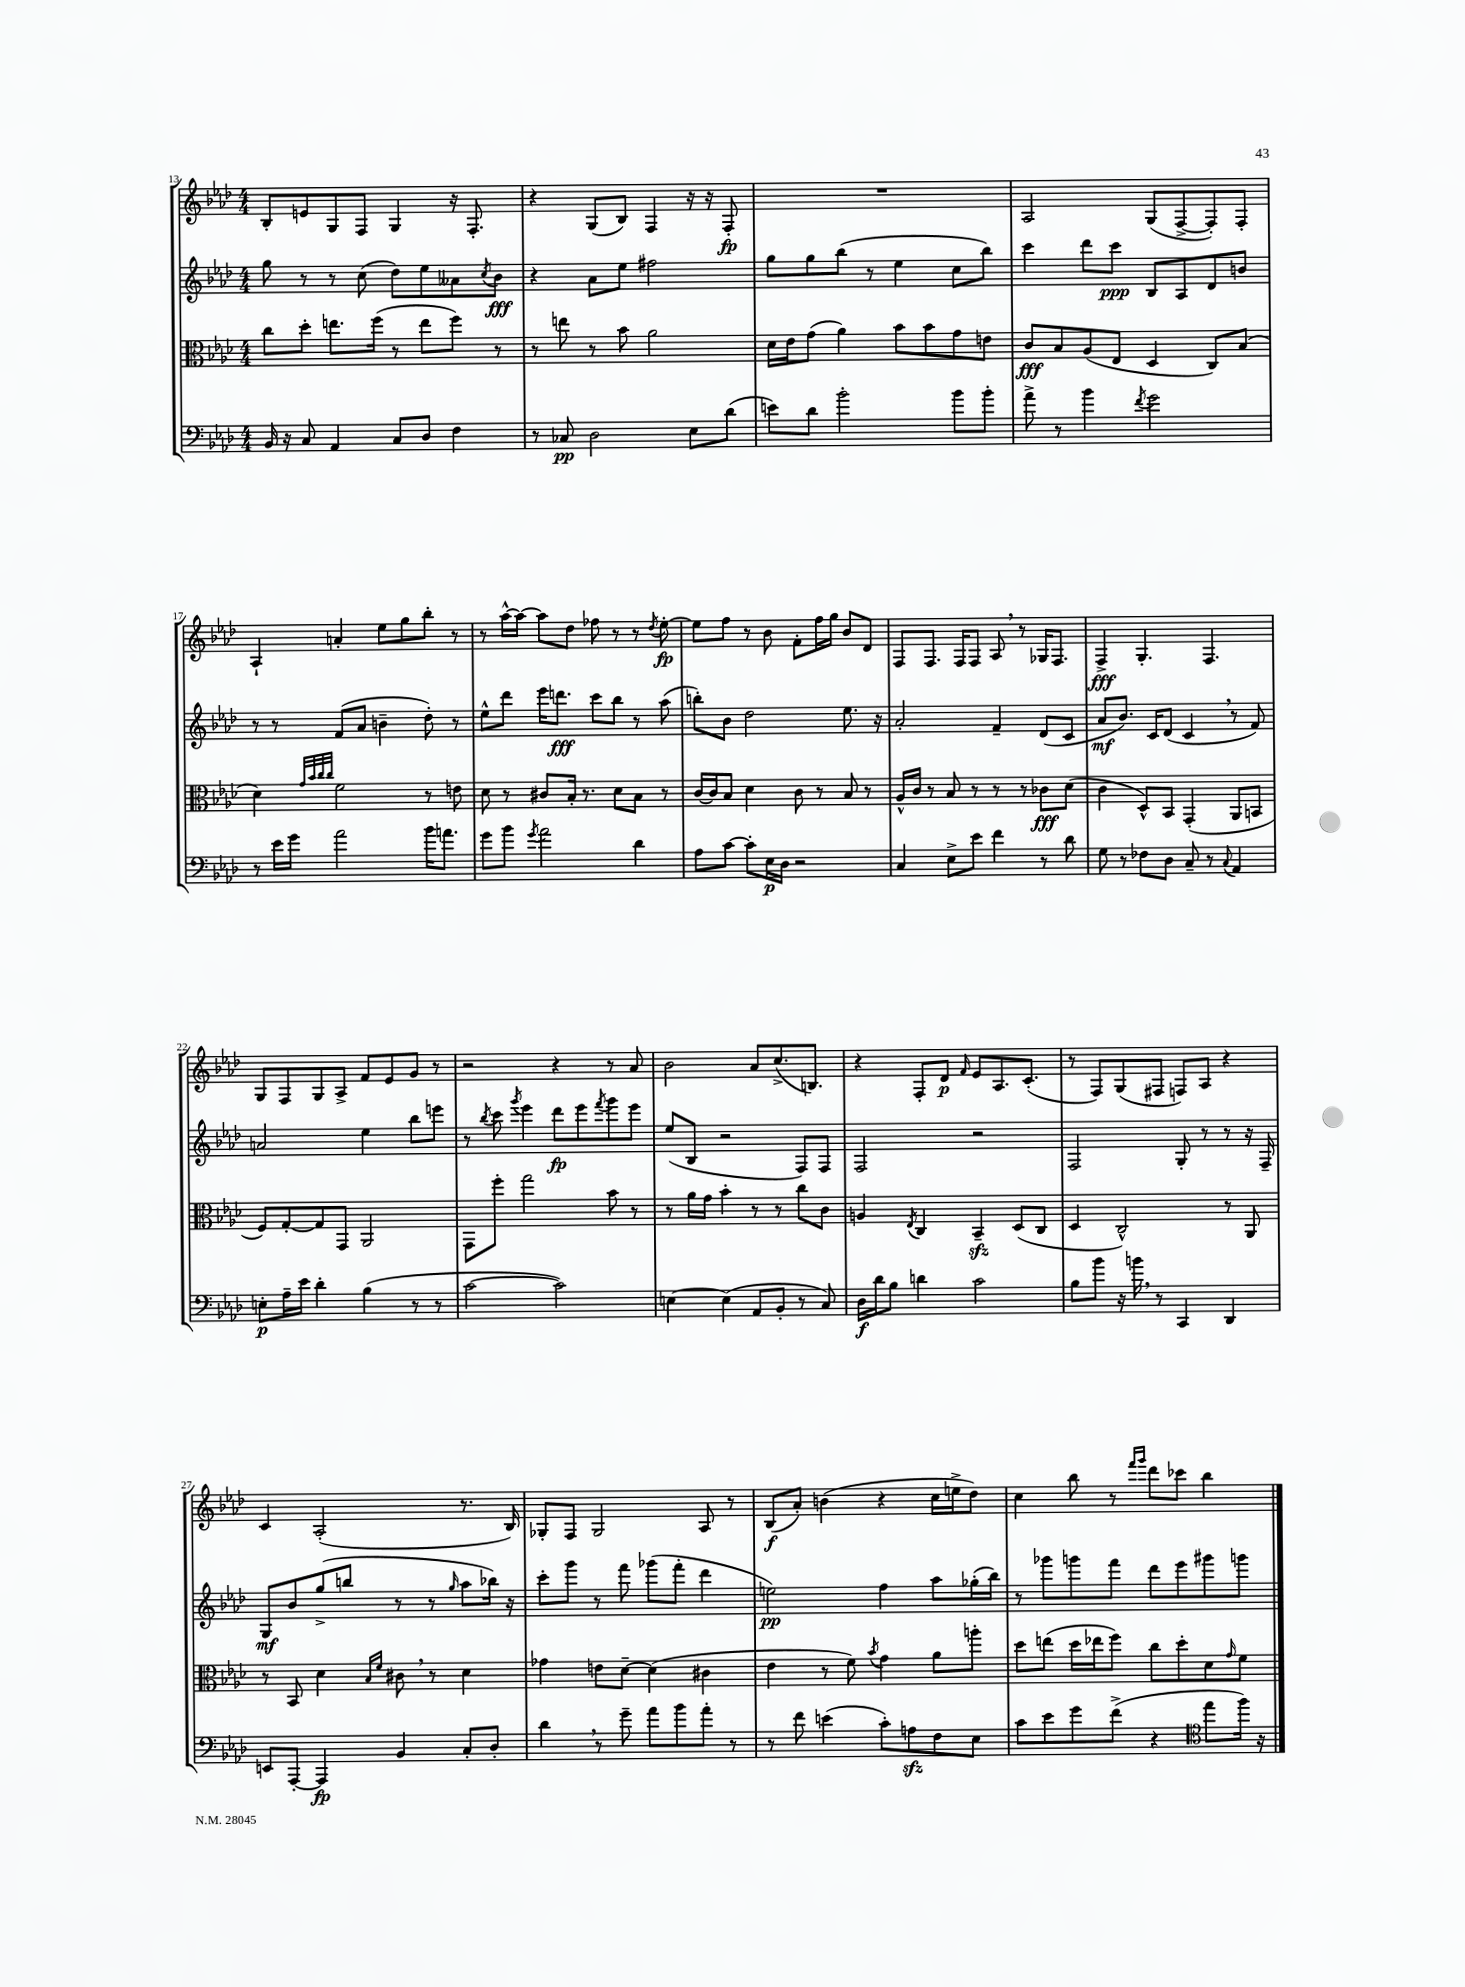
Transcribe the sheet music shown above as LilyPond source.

<<
\new StaffGroup <<
\new Staff = "s0" {
    \clef treble \key aes \major \numericTimeSignature \time 4/4
    bes8-. e'8 g8 f8 g4 r16 f8.-. |
    r4 g8( bes8) f4 r16 r16 f8-.\fp |
    R1 |
    aes2 g8( f8~-> f8-.) f8-. |
    aes4-! a'4-. ees''8 g''8 bes''8-. r8 |
    r8 aes''16~-^ aes''16~ aes''8 des''8 fes''8 r8 r8 \acciaccatura { des''8 } ees''8~-.\fp |
    ees''8 f''8 r8 bes'8 f'8-. f''16 g''16 bes'8 des'8 |
    f8 f8. f16 f8 aes8 \breathe r8 ges16 f8. |
    f4->\fff g4.-. f4. |
    g8 f8 g8 aes8-> f'8 ees'8 g'8 r8 |
    r2 r4 r8 aes'8 |
    bes'2 aes'8 c''8.->( b8.) |
    r4 f8-. des'8\p \grace { f'16 } ees'8 aes8. c'8.-.( |
    r8 f8) g8( fis8 f8) aes8 r4 |
    c'4 aes2-.( r8. bes16) |
    ges8-. f8 ges2 aes8 r8 |
    bes8\f( aes'8-.) b'4( r4 c''16 e''16-> des''8) |
    c''4 bes''8 r8 \grace { f'''16 g'''16 } des'''8 ces'''8 bes''4 \bar "|." |
}
\new Staff = "s1" {
    \clef treble \key aes \major \numericTimeSignature \time 4/4
    g''8 r8 r8 c''8( des''8) ees''8 aeses'8 \acciaccatura { c''8 } bes'8\fff |
    r4 aes'8 ees''8 fis''2 |
    g''8 g''8 bes''8( r8 ees''4 c''8 bes''8) |
    c'''4 des'''8 c'''8\ppp bes8 aes8 des'8 b'8 |
    r8 r8 f'8( aes'8 b'4-- des''8-.) r8 |
    ees''8-^ des'''8 ees'''16 d'''8.\fff c'''8 bes''8 r8 aes''8( |
    b''8-.) bes'8 des''2 ees''8. r16 |
    aes'2-. f'4-- des'8( c'8 |
    aes'8\mf bes'8.) c'16 des'8( c'4 \breathe r8 f'8) |
    a'2 ees''4 bes''8 e'''8 |
    r8 \acciaccatura { bes''8 } c'''8 \acciaccatura { g'''8 } ees'''4 des'''8\fp ees'''8 \acciaccatura { f'''8 } g'''8 ees'''8 |
    ees''8( bes8 r2 f8) f8 |
    f2 r2 |
    f2 g8-. r8 r8 r16 f16-- |
    g8\mf bes'8 g''8->( b''8 r8 r8 \grace { g''16 } aes''8 bes''16) r16 |
    c'''8-. g'''8 r8 f'''8 ges'''8( f'''8-. des'''4 |
    e''2\pp) f''4 aes''8 ges''16-.( bes''16) |
    r8 ges'''8 g'''8 f'''8 des'''8 ees'''8 gis'''8 g'''8 \bar "|." |
}
\new Staff = "s2" {
    \clef alto \key aes \major \numericTimeSignature \time 4/4
    c''8 des''8-. e''8. f''16( r8 e''8 f''8) r8 |
    r8 e''8 r8 bes'8 aes'2 |
    des'16 ees'16 g'8( aes'4) bes'8 bes'8 g'8 e'8 |
    c'8\fff bes8 aes8( ees8 des4 c8) bes8( |
    des'4) \grace { g'32 bes'32 c''32 c''32 } f'2 r8 e'8 |
    des'8 r8 cis'8 bes16-. r8. des'8 bes8 r8 |
    c'16~ c'16 bes8 des'4 c'8 r8 bes8 r8 |
    aes16-^ c'16 r8 bes8 r8 r8 r8 ces'8\fff des'8( |
    c'4 des8-^) bes,8 g,4-.( aes,8 b,8 |
    f8) g8~-. g8 g,8 aes,2 |
    g,8 f''8-. g''2 bes'8 r8 |
    r8 aes'16 g'16 bes'4-. r8 r8 c''8 c'8 |
    a4 \acciaccatura { ees8 } c4 bes,4--\sfz des8( c8 |
    des4 c2-^) r8 aes,8 |
    r8 bes,8 des'4 \grace { bes16 f'16 } cis'8 \breathe r8 des'4 |
    ges'4 e'8 des'8~-- des'4( cis'4 |
    ees'4 r8 f'8) \acciaccatura { bes'8 } g'4 aes'8 a''8-. |
    des''8 e''8( des''16 ees''16 f''8) c''8 des''8-. des'8 \grace { g'16 } f'8 \bar "|." |
}
\new Staff = "s3" {
    \clef bass \key aes \major \numericTimeSignature \time 4/4
    bes,16 r16 c8 aes,4 c8 des8 f4 |
    r8 ces8\pp des2 ees8 des'8( |
    e'8) des'8 bes'2-. bes'8 bes'8-. |
    aes'8-> r8 bes'4 \acciaccatura { f'8 } g'2 |
    r8 ees'16 g'16 aes'2 bes'16 a'8. |
    g'8 bes'8 \acciaccatura { g'8 } aes'2 des'4 |
    aes8 c'8~ c'8-. ees16\p des16 r2 |
    c4 ees8-> ees'8 f'4 r8 des'8 |
    g8 r8 fes8 des8 c8-- r8 \appoggiatura { c8 } aes,4 |
    e8-.\p aes16-- ees'16 des'4-. bes4( r8 r8 |
    c'2~ c'2) |
    e4~ e4( aes,8 bes,8-. r8 c8) |
    des16\f des'16 bes8 d'4 c'2 |
    bes8 bes'8 r16 b'16 \breathe r8 c,4 des,4 |
    e,8 aes,,8~-. aes,,4\fp bes,4 c8-. des8-. |
    des'4 \breathe r8 g'8-- aes'8 bes'8 aes'8-. r8 |
    r8 f'8 e'4( c'8-.) a8\sfz f8 ees8 |
    c'8 ees'8 g'8 f'8->( r4 \clef tenor ees''8 f''16) r16 \bar "|." |
}
>>
>>
\layout { \context { \Score currentBarNumber = #13 } }
